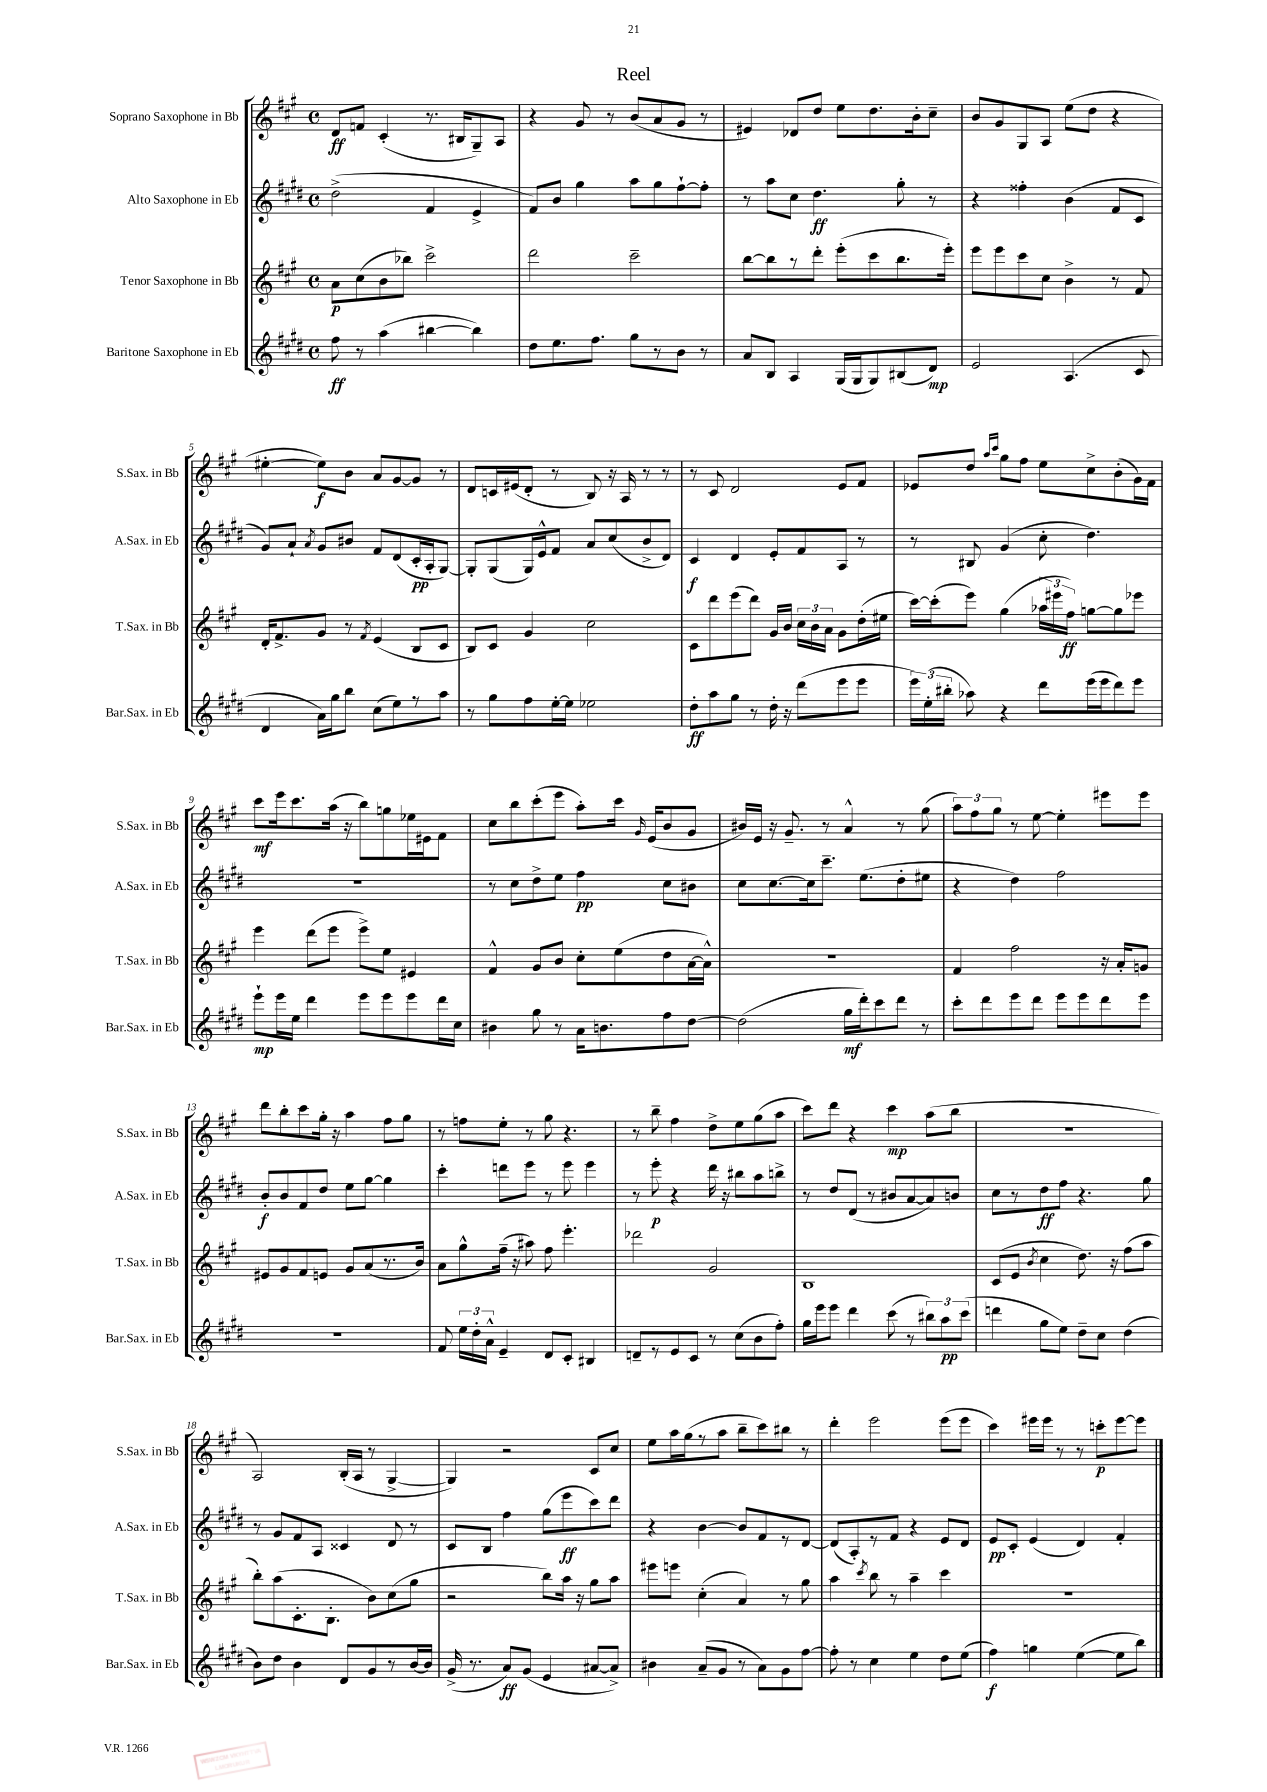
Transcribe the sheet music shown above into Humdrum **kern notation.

**kern	**dynam	**kern	**dynam	**kern	**dynam	**kern	**dynam
*part4	*part4	*part3	*part3	*part2	*part2	*part1	*part1
*staff4	*staff4	*staff3	*staff3	*staff2	*staff2	*staff1	*staff1
*I"Baritone Saxophone in Eb	*	*I"Tenor Saxophone in Bb	*	*I"Alto Saxophone in Eb	*	*I"Soprano Saxophone in Bb	*
*I'Bar.Sax. in Eb	*	*I'T.Sax. in Bb	*	*I'A.Sax. in Eb	*	*I'S.Sax. in Bb	*
*clefG2	*	*clefG2	*	*clefG2	*	*clefG2	*
*k[f#c#g#d#]	*	*k[f#c#g#]	*	*k[f#c#g#d#]	*	*k[f#c#g#]	*
*M4/4	*	*M4/4	*	*M4/4	*	*M4/4	*
*met(c)	*	*met(c)	*	*met(c)	*	*met(c)	*
=1	=1	=1	=1	=1	=1	=1	=1
8ff#\	ff	8a\L	p	(2dd#^\	.	8d/L	ff
8r	.	(8cc#\	.	.	.	8fn/J	.
(4aa\	.	8b\	.	.	.	(4c#'/	.
.	.	8bb-X\J)	.	.	.	.	.
[4bb#X\	.	2ccc#^\	.	4f#/	.	8.r	.
.	.	.	.	.	.	16B#X/KL	.
4bb#\])	.	.	.	4e^/	.	8G#~/)	.
.	.	.	.	.	.	8A/J	.
=2	=2	=2	=2	=2	=2	=2	=2
8dd#\L	.	2ddd\	.	8f#/L)	.	4r	.
8.ee\	.	.	.	8b/J	.	.	.
.	.	.	.	4gg#\	.	8g#/	.
8.ff#\J	.	.	.	.	.	.	.
.	.	.	.	.	.	8r	.
8gg#\L	.	2ccc#~\	.	8aa\L	.	(8b/L	.
8r	.	.	.	8gg#\	.	8a/	.
8b\J	.	.	.	[8ff#`\	.	8g#/J	.
8r	.	.	.	8ff#'\J]	.	8r	.
=3	=3	=3	=3	=3	=3	=3	=3
8a/L	.	[8bb\L	.	8r	.	4e#X/)	.
8B/J	.	8bb\]	.	8aa\L	.	.	.
4A/	.	8r	.	8cc#\J	.	8d-X/L	.
.	.	8ddd'\J	.	4.dd#\	ff	8dd/J	.
(16G#/LL	.	(8eee'\L	.	.	.	8ee\L	.
16G#/J	.	.	.	.	.	.	.
8G#/)	.	8ccc#\	.	.	.	8.dd\	.
(8B#X/	.	8.bb\	.	8gg#'\	.	.	.
.	.	.	.	.	.	16b'\k	.
8d#/J)	mp	.	.	8r	.	8cc#~\J	.
.	.	16eee'\Jk)	.	.	.	.	.
=4	=4	=4	=4	=4	=4	=4	=4
2e/	.	8eee\L	.	4r	.	8b/L	.
.	.	8eee\	.	.	.	8g#/	.
.	.	8ccc#\	.	4ff##X'\	.	8G#/	.
.	.	8cc#\J	.	.	.	8A/J	.
(4.A/	.	4b^\	.	(4b\	.	(8ee\L	.
.	.	.	.	.	.	8dd\J	.
.	.	8r	.	8f#/L	.	4r	.
8c#/	.	8f#/	.	8c#/J	.	.	.
!!LO:LB:g=z
=5	=5	=5	=5	=5	=5	=5	=5
4d#/	.	16d'/KL	.	8g#/L)	.	[4ee#X'\	.
.	.	8.f#^/	.	.	.	.	.
.	.	.	.	8a`/J	.	.	.
.	.	.	.	8qa/	.	.	.
16a\LL)	.	8g#/J	.	8g#/L	.	8ee#\L])	f
16gg#\J	.	.	.	.	.	.	.
8bb\J	.	8r	.	8b#X/J	.	8b\J	.
.	.	8qf#/	.	.	.	.	.
(8cc#\L	.	(4e/	.	8f#/L	.	8a/L	.
8ee\)	.	.	.	(8d#/	.	[8g#/	.
8r	.	8B/L	.	16c#'/L	pp	8g#/J]	.
.	.	.	.	16A'/J	.	.	.
8aa\J	.	8c#/J	.	[8G#/J)	.	8r	.
=6	=6	=6	=6	=6	=6	=6	=6
8r	.	8B/L)	.	8G#'/L]	.	8d/L	.
8gg#\L	.	8c#/J	.	(8G#/	.	16cn/L	.
.	.	.	.	.	.	(16e#X/J	.
8ff#\	.	4g#/	.	16G#/L)	.	8d'/J	.
.	.	.	.	16e^^/J	.	.	.
[16ee'\L	.	.	.	8f#/J	.	8r	.
16ee\JJ]	.	.	.	.	.	.	.
2ee-X\	.	2cc#\	.	8a/L	.	8B/)	.
.	.	.	.	(8cc#/	.	16r	.
.	.	.	.	.	.	16A/	.
.	.	.	.	8b^/	.	8r	.
.	.	.	.	8d#/J)	.	8r	.
=7	=7	=7	=7	=7	=7	=7	=7
8dd#'\L	ff	8c#\L	.	4c#/	f	8r	.
8aa\	.	8ddd\	.	.	.	8c#/	.
8gg#\J	.	(8eee\	.	4d#/	.	2d/	.
8r	.	8ddd\J)	.	.	.	.	.
16dd#'\	.	16g#/LL	.	8e'/L	.	.	.
16r	.	16b/JJ	.	.	.	.	.
(8ddd#\L	.	24cc#\LL	.	8f#/	.	.	.
.	.	24b\	.	.	.	.	.
.	.	24a\JJ	.	.	.	.	.
8eee\	.	8g#\L	.	8A/J	.	8e/L	.
8eee\J	.	(16dd'\L	.	8r	.	8f#/J	.
.	.	16ee#X\JJ	.	.	.	.	.
=8	=8	=8	=8	=8	=8	=8	=8
24eee\LL)	.	[16ccc#\LL)	.	8r	.	8e-X/L	.
(24ee'\	.	.	.	.	.	.	.
.	.	(16ccc#'\J]	.	.	.	.	.
24bb#X'\JJ	.	.	.	.	.	.	.
8aa-X\)	.	8eee\J)	.	8B#X/	.	8dd/J	.
.	.	.	.	.	.	16qqaa/LL	.
.	.	.	.	.	.	16qqccc#/JJ	.
4r	.	(4gg#\	.	(4g#/	.	8gg#\L	.
.	.	.	.	.	.	8ff#\J	.
8ddd#\L	.	24aa-X\LL	.	8cc#'\	.	8ee\L	.
.	.	24eee#X\	.	.	.	.	.
.	.	24ff#\JJ)	ff	.	.	.	.
(16eee\L	.	[8ggn\L	.	4.dd#\)	.	8cc#^\	.
16eee\J	.	.	.	.	.	.	.
8ddd#\)	.	8gg\]	.	.	.	(8b'\	.
8eee\J	.	8eee-X\J	.	.	.	16g#\L)	.
.	.	.	.	.	.	16f#\JJ	.
!!LO:LB:g=z
=9	=9	=9	=9	=9	=9	=9	=9
8eee`\L	mp	4eee\	.	1r	.	8ccc#\L	mf
16eee\L	.	.	.	.	.	16eee\k	.
16ee\JJ	.	.	.	.	.	8.ccc#\	.
4ddd#\	.	(8ddd\L	.	.	.	.	.
.	.	8eee\J	.	.	.	(16aa\Jk	.
.	.	.	.	.	.	16r	.
8eee\L	.	8eee^\L)	.	.	.	8bb\L)	.
8eee\	.	8ee\J	.	.	.	8ggn\	.
8eee\	.	4e#X/	.	.	.	16ee-X\L	.
.	.	.	.	.	.	16e#X\J	.
16ddd#\L	.	.	.	.	.	8f#\J	.
16cc#\JJ	.	.	.	.	.	.	.
=10	=10	=10	=10	=10	=10	=10	=10
4b#X\	.	4f#^^/	.	8r	.	8cc#\L	.
.	.	.	.	8cc#\L	.	8bb\	.
8gg#\	.	8g#/L	.	8dd#^\	.	(8ccc#'\	.
8r	.	8b/J	.	8ee\J	.	8eee\J	.
16a\KL	.	8cc#'\L	.	4ff#\	pp	8aa'\L)	.
8.bn\	.	.	.	.	.	.	.
.	.	(8ee\	.	.	.	16ccc#\Jk	.
.	.	.	.	.	.	16qqg#/	.
.	.	.	.	.	.	(16e/KL	.
8ff#\	.	8dd\	.	8cc#\L	.	8b/	.
[8dd#\J	.	[16a\L	.	8b#X\J	.	8g#/J	.
.	.	16a^^\JJ])	.	.	.	.	.
=11	=11	=11	=11	=11	=11	=11	=11
(2dd#\]	.	1r	.	8cc#\L	.	16b#X/LL)	.
.	.	.	.	.	.	16e/JJ	.
.	.	.	.	[8.cc#\	.	16r	.
.	.	.	.	.	.	8.g#~/	.
.	.	.	.	16cc#\k]	.	.	.
.	.	.	.	8.ccc#~\J	.	8r	.
16gg#\LL	mf	.	.	.	.	4a^^/	.
16ddd#'\J)	.	.	.	(8.ee\L	.	.	.
8ccc#\	.	.	.	.	.	.	.
8ddd#\J	.	.	.	8dd#'\	.	8r	.
8r	.	.	.	8ee#X\J	.	(8gg#\	.
=12	=12	=12	=12	=12	=12	=12	=12
8ccc#'\L	.	4f#/	.	4r	.	12aa\L)	.
.	.	.	.	.	.	12ff#\	.
8ddd#\	.	.	.	.	.	.	.
.	.	.	.	.	.	12gg#\J	.
8eee\	.	2ff#\	.	4dd#\)	.	8r	.
8ddd#\J	.	.	.	.	.	[8ee\	.
8eee\L	.	.	.	2ff#\	.	4ee'\]	.
8eee\	.	.	.	.	.	.	.
8ddd#\	.	16r	.	.	.	8eee#X\L	.
.	.	16a'/KL	.	.	.	.	.
8eee\J	.	8gn/J	.	.	.	8eee#\J	.
!!LO:LB:g=z
=13	=13	=13	=13	=13	=13	=13	=13
1r	.	8e#X/L	.	8b'/L	f	8ddd\L	.
.	.	8g#/	.	8b/	.	8bb'\	.
.	.	8f#/	.	8f#/	.	8ccc#\	.
.	.	8en/J	.	8dd#/J	.	16gg#'\Jk	.
.	.	.	.	.	.	16r	.
.	.	8g#/L	.	8ee\L	.	4aa\	.
.	.	(8a/	.	[8gg#\J	.	.	.
.	.	8.r	.	4gg#\]	.	8ff#\L	.
.	.	.	.	.	.	8gg#\J	.
.	.	16b/Jk)	.	.	.	.	.
=14	=14	=14	=14	=14	=14	=14	=14
8f#/	.	8a\L	.	4ccc#'\	.	8r	.
24ee\LL	.	8gg#^^\	.	.	.	8ffn\L	.
24dd#'\	.	.	.	.	.	.	.
24a^^\JJ	.	.	.	.	.	.	.
4e~/	.	(16ff#~\Jk	.	8dddn\L	.	8ee'\J	.
.	.	16r	.	.	.	.	.
.	.	8aa#X\)	.	8eee\J	.	8r	.
8d#/L	.	8ff#\	.	8r	.	8gg#\	.
8c#'/J	.	4.eee'\	.	8eee\	.	4.r	.
4B#X/	.	.	.	4eee\	.	.	.
=15	=15	=15	=15	=15	=15	=15	=15
8dn~/L	.	2ddd-X\	.	8r	.	8r	.
8r	.	.	.	8eee'\	p	8bb~\	.
8e/	.	.	.	4r	.	4ff#\	.
8c#/J	.	.	.	.	.	.	.
8r	.	2g#/	.	16ddd#\	.	8dd^\L	.
.	.	.	.	16r	.	.	.
(8cc#\L	.	.	.	8bb#X\L	.	8ee\	.
8b\	.	.	.	8aa\	.	(8gg#\	.
8ff#'\J)	.	.	.	8bbn^\J	.	8aa\J	.
=16	=16	=16	=16	=16	=16	=16	=16
16gg#\LL	.	1B	.	8r	.	8ccc#\L)	.
16eee\J	.	.	.	.	.	.	.
8eee\J	.	.	.	8dd#/L	.	8ddd\J	.
4ddd#\	.	.	.	(8d#/J	.	4r	.
.	.	.	.	8r	.	.	.
(8ccc#\	.	.	.	8b#X/L	.	4ccc#\	mp
8r	.	.	.	[8a/	.	.	.
12bb#X\L)	.	.	.	8a/])	.	(8aa\L	.
12aa\	pp	.	.	.	.	.	.
.	.	.	.	8bn/J	.	8bb\J	.
(12ccc#\J	.	.	.	.	.	.	.
=17	=17	=17	=17	=17	=17	=17	=17
4dddn\	.	(8c#/L	.	8cc#\L	.	1r	.
.	.	8e/J	.	8r	.	.	.
.	.	8qb/	.	.	.	.	.
8gg#\L	.	4cc#\	.	8dd#\	ff	.	.
8ee\J)	.	.	.	8ff#\J	.	.	.
8dd#~\L	.	8.dd\)	.	4.r	.	.	.
8cc#\J	.	.	.	.	.	.	.
.	.	16r	.	.	.	.	.
(4dd#\	.	(8ff#\L	.	.	.	.	.
.	.	8aa\J	.	8gg#\	.	.	.
!!LO:LB:g=z
=18	=18	=18	=18	=18	=18	=18	=18
8b\L)	.	8bb'\L)	.	8r	.	2A/)	.
8dd#\J	.	(8aa\	.	8g#/L	.	.	.
4b\	.	8.c#'\	.	8f#/	.	.	.
.	.	.	.	8A/J	.	.	.
.	.	8.B'\J	.	.	.	.	.
8d#/L	.	.	.	4c##X/	.	(16B'/LL	.
.	.	.	.	.	.	16A/JJ	.
8g#/	.	8b\L)	.	.	.	8r	.
8r	.	(8cc#\	.	8d#/	.	[4G#^/	.
[16b/L	.	8gg#\J	.	8r	.	.	.
16b/JJ]	.	.	.	.	.	.	.
=19	=19	=19	=19	=19	=19	=19	=19
(16g#^/	.	2r	.	8c#/L	.	4G#/])	.
8.r	.	.	.	.	.	.	.
.	.	.	.	8B/J	.	.	.
8a/L)	ff	.	.	4ff#\	.	2r	.
(8g#/J	.	.	.	.	.	.	.
4e/	.	8bb\L)	.	(8gg#\L	.	.	.
.	.	16aa\Jk	.	8eee\	ff	.	.
.	.	16r	.	.	.	.	.
[8a#X/L	.	8gg#\L	.	8ccc#\)	.	8c#/L	.
8a#^/J])	.	8aa\J	.	8ddd#\J	.	8cc#/J	.
=20	=20	=20	=20	=20	=20	=20	=20
4b#X\	.	8eee#X\L	.	4r	.	8ee\L	.
.	.	8eeen\J	.	.	.	16aa\L	.
.	.	.	.	.	.	(16gg#\J	.
(8a~/L	.	(4cc#'\	.	[4b\	.	8r	.
8g#/J	.	.	.	.	.	8aa\J	.
8r	.	4a/)	.	8b/L]	.	8bb~\L	.
8a\L)	.	.	.	8f#/	.	8ccc#\)	.
8g#\	.	8r	.	8r	.	8bb#X\J	.
[8ff#\J	.	8gg#\	.	[8d#/J	.	8r	.
=21	=21	=21	=21	=21	=21	=21	=21
8ff#'\]	.	4aa\	.	(8d#/L]	.	4ddd'\	.
8r	.	.	.	8A'/)	.	.	.
.	.	8qccc#/	.	.	.	.	.
4cc#\	.	8bb\	.	8r	.	2eee\	.
.	.	8r	.	8f#/J	.	.	.
4ee\	.	4aa~\	.	4r	.	.	.
8dd#\L	.	4ccc#\	.	8e/L	.	(8eee\L	.
(8ee\J	.	.	.	8d#/J	.	8eee\J	.
=22	=22	=22	=22	=22	=22	=22	=22
4ff#\)	f	1r	.	8e/L	pp	4ccc#\)	.
.	.	.	.	8c#'/J	.	.	.
4ggn\	.	.	.	(4e/	.	16eee#X\LL	.
.	.	.	.	.	.	16eee#\JJ	.
.	.	.	.	.	.	8r	.
([4ee\	.	.	.	4d#/)	.	8r	.
.	.	.	.	.	.	8cccn'\L	p
8ee\L]	.	.	.	4f#'/	.	[8eee#\	.
8bb\J)	.	.	.	.	.	8eee#\J]	.
==	==	==	==	==	==	==	==
*-	*-	*-	*-	*-	*-	*-	*-
